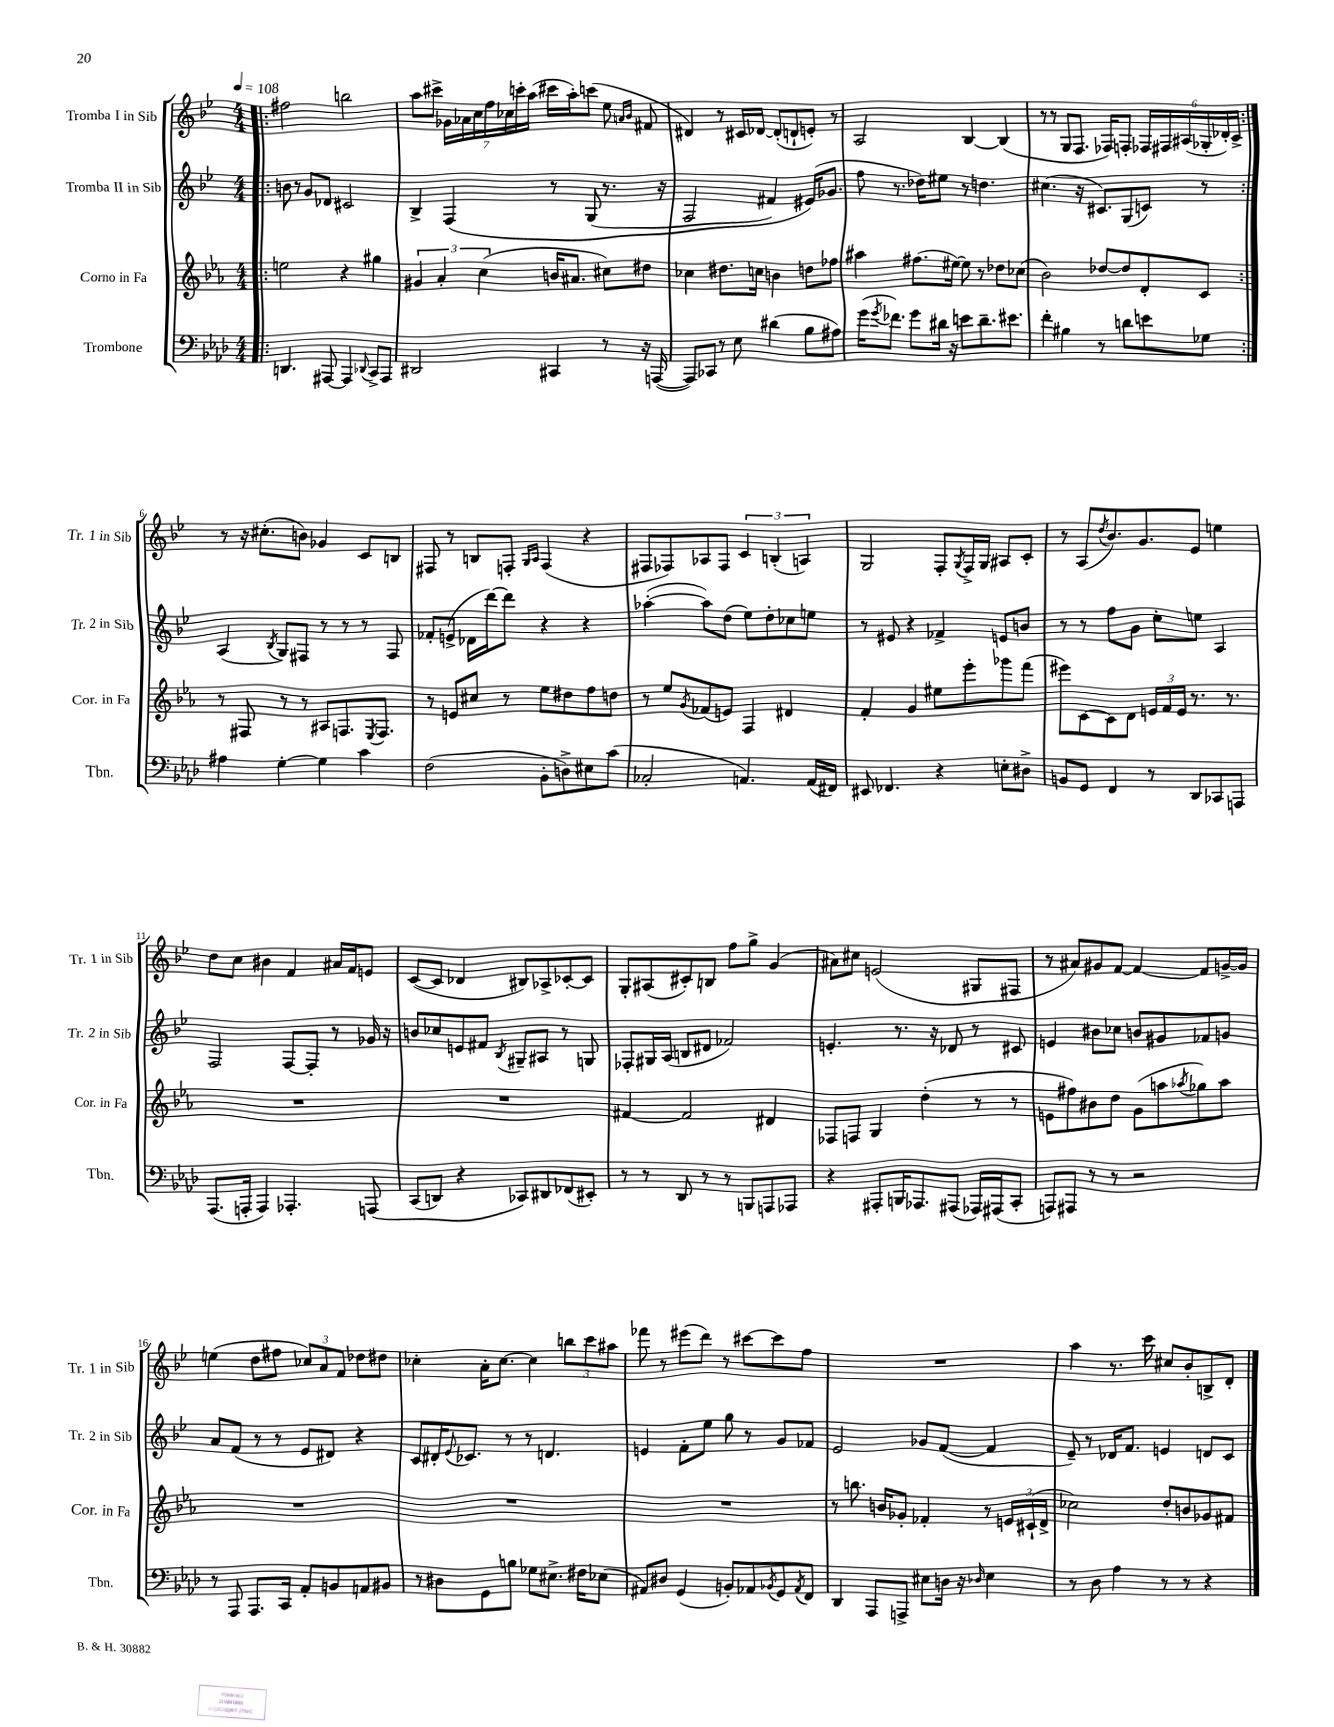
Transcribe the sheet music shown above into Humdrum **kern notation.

**kern	**kern	**kern	**kern
*staff4	*staff3	*staff2	*staff1
*clefF4	*clefG2	*clefG2	*clefG2
*k[b-e-a-d-]	*k[b-e-a-]	*k[b-e-]	*k[b-e-]
*M4/4	*M4/4	*M4/4	*M4/4
*MM108	*MM108	*MM108	*MM108
=!|:	=!|:	=!|:	=!|:
4.DD	2ee	8b	2ff#
.	.	8r	.
.	.	8g	.
[8AAA#	.	8d-	.
4AAA#]	4r	2c#	2bb
8qqDD-	.	.	.
8CC^	4gg#	.	.
8AAA#	.	.	.
=	=	=	=
2DD#	6g#	4B-^	8aa
.	.	.	8ccc#^
.	6a-'	.	.
.	.	&(4F	28g-
.	.	.	28a-
.	.	.	28cc
.	(6cc	.	.
.	.	.	28ff
.	.	.	28cc-
.	.	.	28ccc'
.	.	.	(28aa
4CC#	16b	8r	16ccc#
.	8.a#	.	16aa')
.	.	(8G	(8ccc
8r	8cc#)	8.r	8ee-
.	.	.	16qqa
.	.	.	16qqb-
16r	8dd#	.	8f#
([16AAA	.	16r	.
=	=	=	=
8AAA])	4cc-	2F	4d#)
8CC-	.	.	.
8r	8.dd#	.	8r
8E-	.	.	16c#
.	16cc	.	[16d-
(4d#	4b	4f#)	(8d-']
.	.	.	8d`
8B-	8dd	(16e#&)	8e')
.	.	8.g-	.
8A#)	8ff-	.	8r
=	=	=	=
(16g	4aa#	8ff	2A
8qg	.	.	.
8.f-)	.	.	.
.	.	8.r	.
8g	(8.ff#	.	.
.	.	16dd-)	.
16d#	.	8ee#	.
16r	[16ee#)	.	.
8e	8ee#]	8r	[4B-
8.d#~	8r	4.dd	.
.	8dd-	.	(4B-]
8.e#	.	.	.
.	(8cc-	.	.
=	=	=	=
4f'	2b-)	(4.cc#	8r
.	.	.	8r
4B#	.	.	8G
.	.	16r	8.F
.	.	8.c#)	.
8r	[8dd-	.	.
.	.	.	16F-)
8d	8dd-]	(8G	8F'
8e	8d'	8c)	24F-
.	.	.	24F#
.	.	.	(24A#
8G-	8c	8r	24G-'
.	.	.	24d-')
.	.	.	24c^
=:|!	=:|!	=:|!	=:|!
4A#	8r	(4A	8r
.	8F#	.	16r
.	.	.	(8.cc#'
.	.	8qB-	.
[4G'	8r	8G)	.
.	8r	8F#	8b)
4G]	8A#	8r	4g-
.	8.F	8r	.
4c	.	8r	8c
.	8qE-	.	.
.	8.F	.	.
.	.	8F#	8B
=	=	=	=
(2F	8r	8f-'	8F#
.	8e	(8e^	8r
.	8cc#	16d-	8B
.	.	[16ddd)	.
.	8r	8ddd]	8F'
.	.	.	16qqG
.	.	.	16qqA
8BB-'	8ee-	4r	(4F
8D^)	8dd#	.	.
8E#	8ff	4r	4r
(8c	8dd	.	.
=	=	=	=
2C-'	8r	([4aa-'	8F#
.	8ee-	.	8F-)
.	8qg	.	.
.	(8f-	8aa-])	8A-
.	8e)	(8dd	8F-
4.AA)	4F	8ee-)	6c
.	.	8dd'	.
.	.	.	(6B'
.	4d#	8cc-	.
.	.	.	6A)
(16AA	.	8ee	.
16FF#)	.	.	.
=	=	=	=
8EE#	4f'	8r	2G
4.FF-	.	8e#	.
.	4g	4r	.
4r	8ee#	4f-^	8F'
.	.	.	8qG
.	8eee-'	.	16F^
.	.	.	16G
8E'	8ggg-	8e	8A#
8D#^	(8fff	8b	8c'
=	=	=	=
8BB	8eee#)	8r	8r
8GG	[8c	8r	(8A
.	.	.	8qdd
4FF	8c]	8ff	8.b-)
.	8d	8g	.
.	.	.	8.g
8r	24e	8cc'	.
.	24f	.	.
.	24e	.	.
8DD-	8.r	8ee	8e-
8CC-	.	4A	4ee
.	8.r	.	.
8AAA	.	.	.
=	=	=	=
(8.AAA-	1r	2F	8dd
.	.	.	8cc
16AAA'	.	.	.
4AAA)	.	.	4b#
4.AAA-'	.	[8F	4f
.	.	8F']	.
.	.	8r	16a#
.	.	.	16f
&(8AAA	.	16g-	8e
.	.	16r	.
=	=	=	=
(8CC	1r	8b	([8c
8DD)	.	8cc-	8c]
4r	.	8e	4d-
.	.	8f#	.
.	.	8qB-	.
8CC-&)	.	8G#~	8B#)
8DD#	.	8A#	8A-^
(8FF-	.	8r	[8c-'
8EE#')	.	8G	8c-]
=	=	=	=
8r	[4f#	8F-'	8G'
8r	.	16G#	(8A#
.	.	(16A	.
8DD-	2f#]	8B	8c#')
8r	.	8d#	8B
8r	.	2f-)	8ff
8BBB	.	.	8gg^
8AAA	4d#	.	(4g
8AAA-	.	.	.
=	=	=	=
4r	8F-	4.e'	8a#)
.	8F	.	8cc#
8AAA#'	4G	.	(2e
16BBB	.	8.r	.
8.AAA-	.	.	.
.	(4dd'	.	.
.	.	16r	.
(8AAA#	.	8d-	.
16AAA-)	8r	8r	8G#
(16AAA#	.	.	.
8CC'	8r	8c#	8F#
=	=	=	=
8AAA)	8e	4e	8r
8AAA#	8ff#)	.	8a#)
8r	8b#	8b#	8g#
8r	8dd	8cc-	[8f
2r	(8g	8b	4f_
.	8aa	8g#	.
.	8qaa-	.	.
.	8gg-)	8f-	8f]
.	8aa-	8g	[16g^
.	.	.	16g]
=	=	=	=
8r	1r	8a	(4ee
8AAA-	.	(8f	.
8.AAA-	.	8r	8dd
.	.	8r	8ff#
16CC	.	.	.
8AA-'	.	8e-	12cc-)
.	.	.	12a
8BB	.	8d#)	.
.	.	.	12f
8AA	.	4r	8dd-
8BB#	.	.	8dd#
=	=	=	=
8r	1r	8c	4cc-'
8D#	.	16d#'	.
.	.	8qqe-	.
.	.	8.c-	.
8GG	.	.	16a'
.	.	.	[8.cc-
8B	.	8r	.
8G-	.	8r	4cc-]
8.E#^	.	4.d	.
.	.	.	12bb
16F#	.	.	.
.	.	.	12ccc
(8E-	.	.	.
.	.	.	12aa#
=	=	=	=
8AA#)	1r	4e	8fff-
8D#	.	.	8r
(4GG	.	8f'	(8eee#
.	.	8ee-	8ddd)
8BB')	.	8gg	8r
8AA-	.	8r	[8ccc#
8qBB-	.	.	.
8GG	.	8g	8ccc#]
8qAA-	.	.	.
8FF	.	8f-	8ff
=	=	=	=
4DD-	8r	2e-	1r
.	8.bb	.	.
8AAA-	.	.	.
.	16b	.	.
8AAA^	8g-'	.	.
8E#	4f-'	8g-	.
16D	.	([8f	.
16r	.	.	.
16qqD-	.	.	.
4E#	8r	4f]	.
.	24e	.	.
.	(24c#`	.	.
.	24d^	.	.
=	=	=	=
8r	2cc-)	8e-~)	4aa
8D-	.	8r	.
4A-	.	16d-	8.r
.	.	8.f	.
.	.	.	16ccc
8r	8dd'	4e	8cc#
8r	8b	.	8b-'
4r	8g-	8d	8B^
.	8f#	8c	8d'
==	==	==	==
*-	*-	*-	*-
